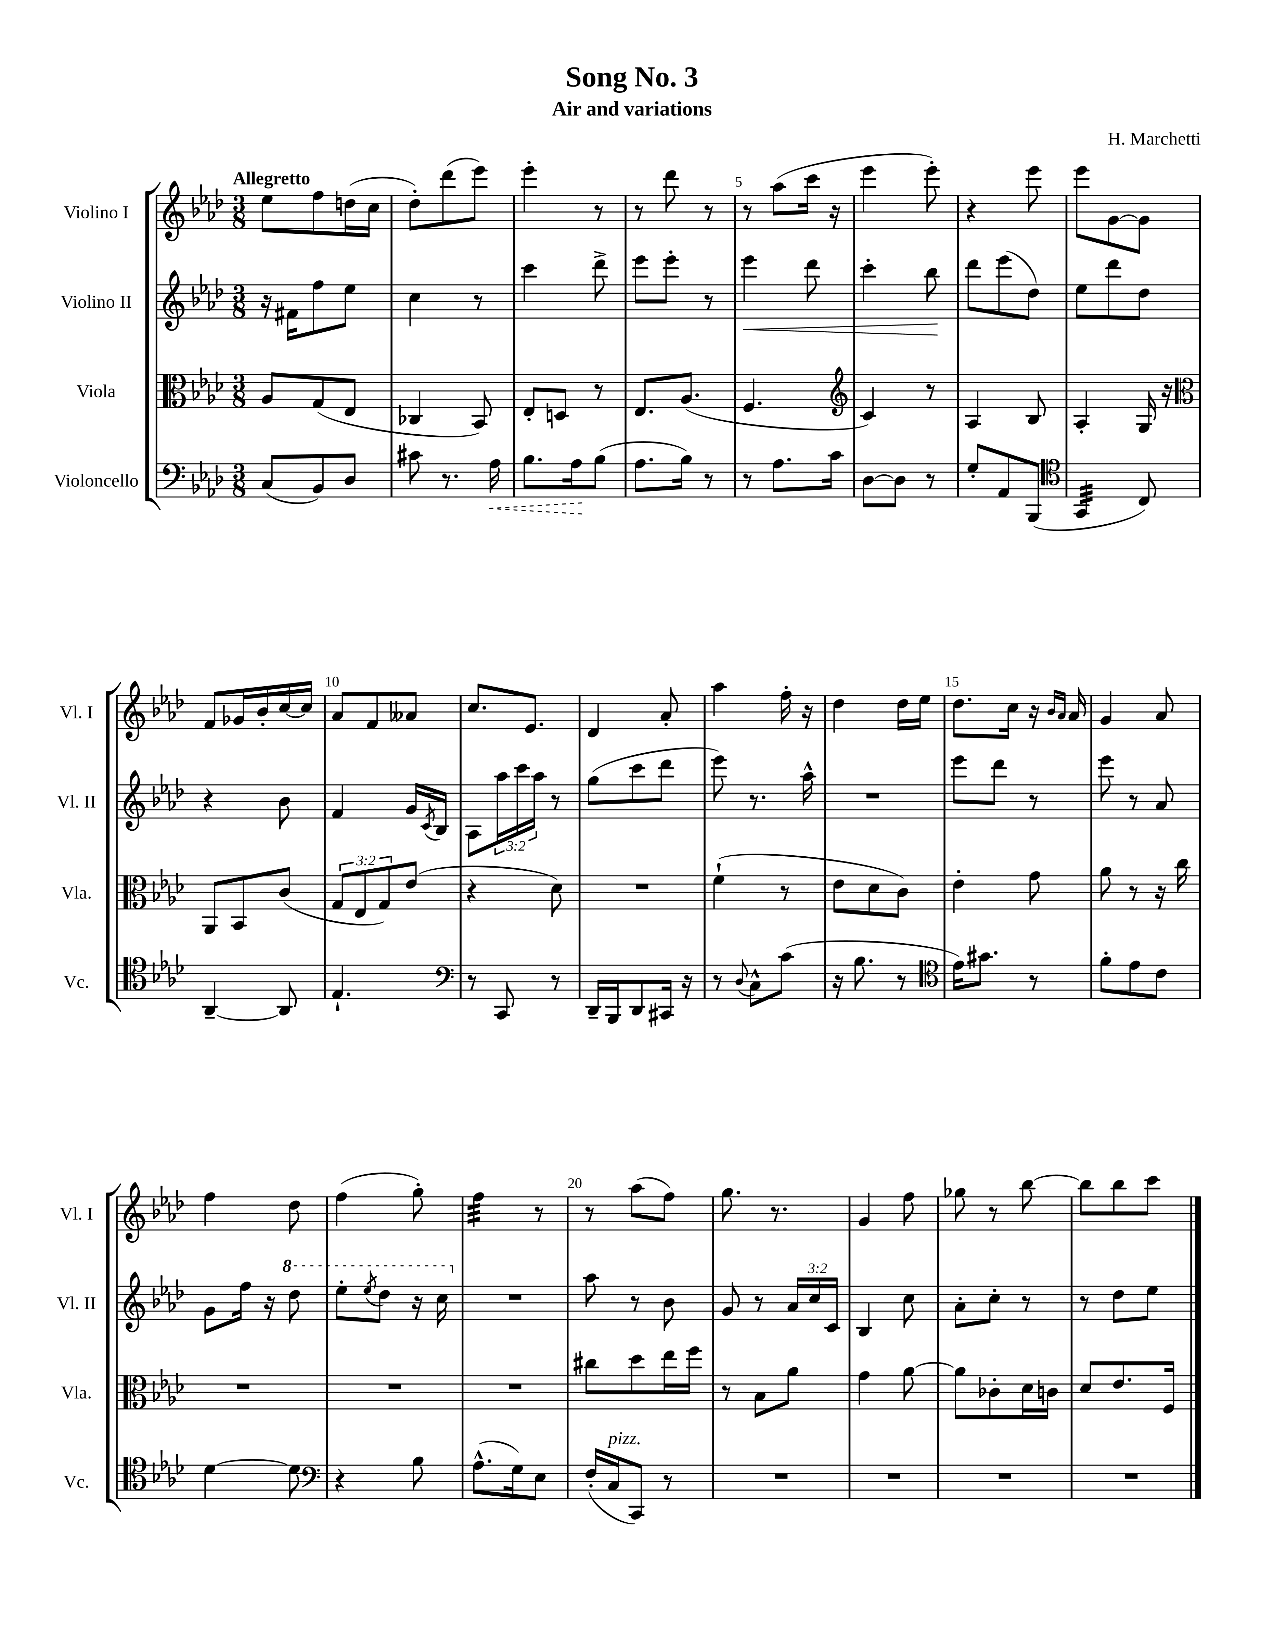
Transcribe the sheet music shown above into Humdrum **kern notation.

**kern	**dynam	**kern	**kern	**dynam	**kern
*part4	*part4	*part3	*part2	*part2	*part1
*staff4	*staff4	*staff3	*staff2	*staff2	*staff1
*I"Violoncello	*	*I"Viola	*I"Violino II	*	*I"Violino I
*I'Vc.	*	*I'Vla.	*I'Vl. II	*	*I'Vl. I
*clefF4	*	*clefC3	*clefG2	*	*clefG2
*k[b-e-a-d-]	*	*k[b-e-a-d-]	*k[b-e-a-d-]	*	*k[b-e-a-d-]
*M3/8	*	*M3/8	*M3/8	*	*M3/8
=1	=1	=1	=1	=1	=1
!	!	!	!	!	!LO:TX:a:B:t=Allegretto
(8C/L	.	8A-/L	16r	.	8ee-\L
.	.	.	16f#X\KL	.	.
8BB-/)	.	(8G/	8ff\	.	8ff\
8D-/J	.	8E-/J	8ee-\J	.	(16ddn\L
.	.	.	.	.	16cc\JJ
=2	=2	=2	=2	=2	=2
8c#X\	.	4C-X/	4cc\	.	8dd-'\L)
8.r	.	.	.	.	(8ddd-\
.	.	8BB-/)	8r	.	8eee-\J)
!	!LO:HP:b	!	!	!	!
16A-\	<	.	.	.	.
=3	=3	=3	=3	=3	=3
8.B-\L	.	8E-'/L	4ccc\	.	4eee-'\
.	.	8Dn/J	.	.	.
16A-\k	.	.	.	.	.
(8B-\J	[	8r	8ddd-^\	.	8r
=4	=4	=4	=4	=4	=4
8.A-\L	.	8.E-/L	8eee-\L	.	8r
.	.	.	8eee-'\J	.	8ddd-\
16B-\Jk)	.	(8.A-/J	.	.	.
8r	.	.	8r	.	8r
=5	=5	=5	=5	=5	=5
!	!	!	!	!LO:HP:b	!
8r	.	4.F/	4eee-\	<	8r
8.A-\L	.	.	.	.	(8aa-\L
.	.	.	8ddd-\	.	16ccc\Jk
16c\Jk	.	.	.	.	16r
=6	=6	=6	=6	=6	=6
*	*	*clefG2	*	*	*
[8D-\L	.	4c/)	4ccc'\	.	4eee-\
8D-\J]	.	.	.	.	.
8r	.	8r	8bb-\	.	8eee-'\)
.	.	.	.	[	.
=7	=7	=7	=7	=7	=7
8G'/L	.	4A-/	8ddd-\L	.	4r
8AA-/	.	.	(8eee-\	.	.
(8BBB-/J	.	8B-/	8dd-\J)	.	8eee-\
=8	=8	=8	=8	=8	=8
*clefC4	*	*	*	*	*
*tremolo	*	*	*	*	*
32GG/LLL	.	4A-'/	8ee-\L	.	8eee-\L
32GG/	.	.	.	.	.
32GG/	.	.	.	.	.
32GG/	.	.	.	.	.
32GG/	.	.	8ddd-\	.	[8g\
32GG/	.	.	.	.	.
32GG/	.	.	.	.	.
32GG/JJJ	.	.	.	.	.
*Xtremolo	*	*	*	*	*
8C/)	.	16G/	8dd-\J	.	8g\J]
.	.	16r	.	.	.
!!LO:LB:g=z
=9	=9	=9	=9	=9	=9
*	*	*clefC3	*	*	*
[4AA-~/	.	8AA-/L	4r	.	8f/L
.	.	8BB-/	.	.	16g-X/L
.	.	.	.	.	16b-'/
8AA-/]	.	(8c/J	8b-\	.	[16cc/
.	.	.	.	.	16cc/JJ]
=10	=10	=10	=10	=10	=10
4.E-`/	.	12G/L	4f/	.	8a-/L
.	.	12E-/	.	.	.
.	.	.	.	.	8f/
.	.	12G/)	.	.	.
.	.	(8e-/J	16g/LL	.	8a--X/J
.	.	.	8qc/	.	.
.	.	.	16B-/JJ	.	.
=11	=11	=11	=11	=11	=11
*clefF4	*	*	*	*	*
8r	.	4r	8A-\L	.	8.cc/L
8CC/	.	.	24aa-\L	.	.
.	.	.	24ccc\	.	.
.	.	.	.	.	8.e-/J
.	.	.	24aa-\JJ	.	.
8r	.	8d-\)	8r	.	.
=12	=12	=12	=12	=12	=12
16DD-~/LL	.	4.r	(8gg\L	.	4d-/
16BBB-/J	.	.	.	.	.
8DD-/	.	.	8ccc\	.	.
16CC#X/Jk	.	.	8ddd-\J	.	8a-'/
16r	.	.	.	.	.
=13	=13	=13	=13	=13	=13
8r	.	(4f`\	8eee-\)	.	4aa-\
8qqD-/	.	.	.	.	.
8C^^\L	.	.	8.r	.	.
(8c\J	.	8r	.	.	16ff'\
.	.	.	16aa-^^\	.	16r
=14	=14	=14	=14	=14	=14
16r	.	8e-\L	4.r	.	4dd-\
8.B-\	.	.	.	.	.
.	.	8d-\	.	.	.
8r	.	8c\J)	.	.	16dd-\LL
.	.	.	.	.	16ee-\JJ
=15	=15	=15	=15	=15	=15
*clefC4	*	*	*	*	*
16e-\KL)	.	4e-'\	8eee-\L	.	8.dd-\L
8.g#X\J	.	.	.	.	.
.	.	.	8ddd-\J	.	.
.	.	.	.	.	16cc\Jk
8r	.	8g\	8r	.	16r
.	.	.	.	.	16qqb-/LL
.	.	.	.	.	16qqa-/JJ
.	.	.	.	.	16a-/
=16	=16	=16	=16	=16	=16
8f'\L	.	8a-\	8eee-\	.	4g/
8e-\	.	8r	8r	.	.
8c\J	.	16r	8a-/	.	8a-/
.	.	16cc\	.	.	.
!!LO:LB:g=z
=17	=17	=17	=17	=17	=17
[4d-\	.	4.r	8g\L	.	4ff\
.	.	.	16ff\Jk	.	.
.	.	.	16r	.	.
*	*	*	*8va	*	*
8d-\]	.	.	8ddd-\	.	8dd-\
=18	=18	=18	=18	=18	=18
*clefF4	*	*	*	*	*
4r	.	4.r	8eee-'\L	.	(4ff\
.	.	.	8qeee-/	.	.
.	.	.	8ddd-\J	.	.
8B-\	.	.	16r	.	8gg'\)
.	.	.	16ccc\	.	.
=19	=19	=19	=19	=19	=19
*	*	*	*X8va	*	*
*	*	*	*	*	*tremolo
(8.A-^^\L	.	4.r	4.r	.	32ff\LLL
.	.	.	.	.	32ff\
.	.	.	.	.	32ff\
.	.	.	.	.	32ff\
.	.	.	.	.	32ff\
.	.	.	.	.	32ff\
16G\k)	.	.	.	.	32ff\
.	.	.	.	.	32ff\JJJ
*	*	*	*	*	*Xtremolo
8E-\J	.	.	.	.	8r
=20	=20	=20	=20	=20	=20
(16F'/LL	.	8cc#X\L	8aa-\	.	8r
!LO:TX:a:i:t=pizz.	!	!	!	!	!
16C/J	.	.	.	.	.
8CC/J)	.	8dd-\	8r	.	(8aa-\L
8r	.	16ee-\L	8b-\	.	8ff\J)
.	.	16ff\JJ	.	.	.
=21	=21	=21	=21	=21	=21
4.r	.	8r	8g/	.	8.gg\
.	.	8B-\L	8r	.	.
.	.	.	.	.	8.r
.	.	8a-\J	24a-/LL	.	.
.	.	.	24cc/	.	.
.	.	.	24c/JJ	.	.
=22	=22	=22	=22	=22	=22
4.r	.	4g\	4B-/	.	4g/
.	.	[8a-\	8cc\	.	8ff\
=23	=23	=23	=23	=23	=23
4.r	.	8a-\L]	8a-'\L	.	8gg-X\
.	.	8c-X'\	8cc'\J	.	8r
.	.	16d-\L	8r	.	[8bb-\
.	.	16cn\JJ	.	.	.
=24	=24	=24	=24	=24	=24
4.r	.	8d-/L	8r	.	8bb-\L]
.	.	8.e-/	8dd-\L	.	8bb-\
.	.	.	8ee-\J	.	8ccc\J
.	.	16F/Jk	.	.	.
==	==	==	==	==	==
*-	*-	*-	*-	*-	*-
